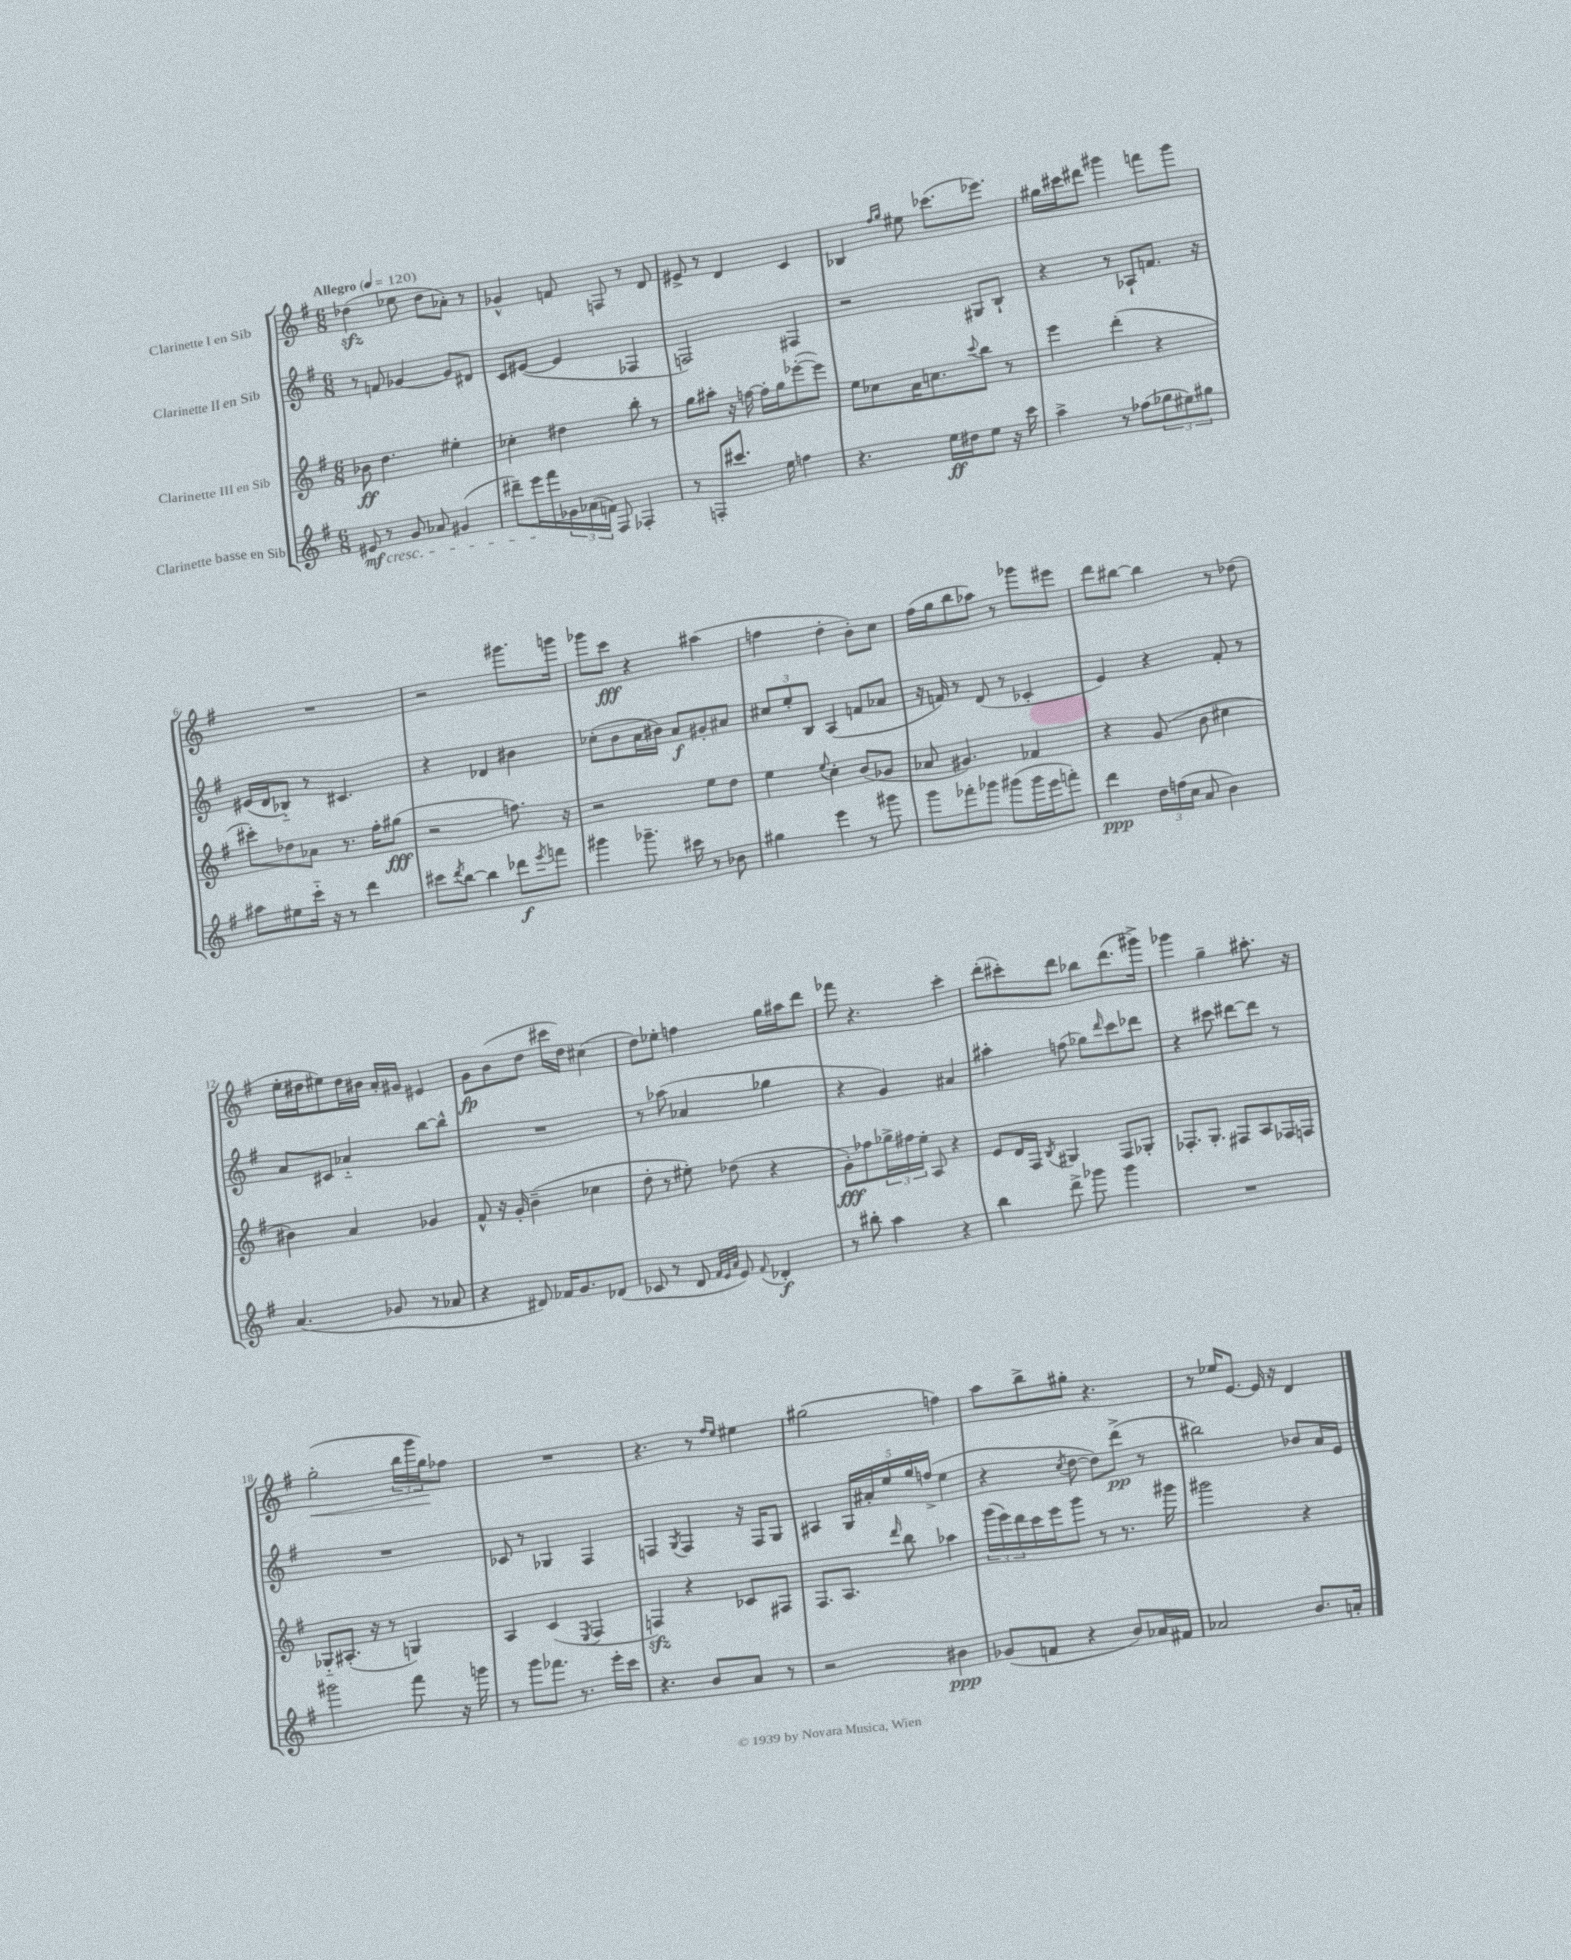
<<
\new StaffGroup <<
\new Staff = "s0" \with { instrumentName = "Clarinette I en Sib" } {
    \clef treble \key g \major \numericTimeSignature \time 6/8 \tempo "Allegro" 4 = 120
    des''4\sfz( ees''8 des''8 aes'8-.) r8 |
    ges'4-^ f'8 f8 r8 d'8 |
    eis'8-> r8 d'4 c'4 |
    bes4 \grace { fis''16 g''16 } eis''8 ces'''8.( ees'''8.) |
    gis''16 cis'''16 dis'''8 gis'''4 f'''8 gis'''8 |
    R2. |
    r2 gis'''8. g'''16 |
    ges'''8 c'''8\fff r4 ais''4( |
    f''4 d''4-. b'8-.) c''8 |
    fis''16( g''16 b''8 aes''8) r8 ges'''8 eis'''8 |
    d'''8 bis''8~ bis''4 r8 des''8( |
    e''16-. dis''16 eis''8) dis''16 bis'16 a'16-. gis'16 eis'4 |
    g'8\fp b'8( d''8 cis'''16 d''16) cis''4( |
    d''8) ees''8-. f''4 g''16 ais''16 d'''8 |
    fes'''8 r4. c'''4-. |
    d'''8-.( cis'''8-.) d'''8 bes''8 d'''8.( gis'''16->) |
    ges'''4 g''4-- ais''8.-. r16 |
    g''2-.\<( \tuplet 3/2 { b''16 g'''16 g''16\!) } fes''8 |
    R2. |
    r4. r8 \grace { fis''16 e''16 } eis''4 |
    gis''2( f''4) |
    a''8 b''8-> gis''8-. r4. |
    r8 ees''16 e'8.~ e'16 r16 d'4 \bar "|." |
}
\new Staff = "s1" \with { instrumentName = "Clarinette II en Sib" } {
    \clef treble \key g \major \numericTimeSignature \time 6/8
    r8 f'8 ges'4~ ges'8 dis'8 |
    c'8 eis'8~( eis'4 fes4 |
    f2) fis4 |
    r2 gis8 b8-! |
    r4 r8 aes8-! f'8. r16 |
    eis'16( d'16 bes8-_) r8 cis'4. |
    r4 des'4 bis'4 |
    ces''8-.( b'8 a'16 bis'16) a'8\f gis'8-. ais'8 |
    \tuplet 3/2 { cis''8 e''8-. b8 } a4( f'8 aes'8 |
    r16 f'16) r8 d'8( r8 ces'4-. |
    e'4) r4 fis'8-. r8 |
    a'8 cis'8 aes'4-_ b''8~ b''8-^ |
    R2. |
    r8 aes''8( aes'4 ges''4 |
    r4 g'4) ais'4 |
    ais''4-. f''8( ges''8) \grace { d'''16 } c'''8 des'''8 |
    r4 cis'''8 dis'''8~ dis'''8 r8 |
    R2. |
    ces'8 r8 ges4 fis4 |
    f4 \acciaccatura { g8 } f4 r16 f16 g8 |
    ais4 \tuplet 5/4 { g16 ais'16-. e''16 g''16 f''16->( } e''4 |
    r4 \acciaccatura { c''8 } d''8~ d''8) d'''8->\pp( r8 |
    bis''2) bes'8 a'16 e'16 \bar "|." |
}
\new Staff = "s2" \with { instrumentName = "Clarinette III en Sib" } {
    \clef treble \key g \major \numericTimeSignature \time 6/8
    bes'8\ff d''4. eis''4-. |
    ces''4-. dis''4 b''8-. r8 |
    g''8 ais''8-. r16 f''16~ f''16-. g''16 ees'''8~-.( ees'''8) |
    e''8 ces''8 a'16 c''8. \appoggiatura { c'''8 } b''8 r8 |
    e'''4 d'''4-.( r4 |
    cis'''8-.) des''8 aes'8 r8. fis''16-. gis''8\fff( |
    r2 f''8.) r16 |
    r2 e''8 d''8 |
    e''4 \appoggiatura { e''8 } c''4-. b'8( ges'8 |
    aes'8 gis'4.) fes'4 |
    r4 g'8( b'8 cis''4 |
    bis'4) a'4 ges'4 |
    fis'8-^ r16 g'16-. b'4--( ces''4 |
    d''8-. r8 eis''8-.) des''8( r4 |
    g'8-.\fff) fes''8 \tuplet 3/2 { ges''16-> fis''16 e''16-. } a8 r4 |
    e'8 d'16 fis16 \acciaccatura { b8 } gis4 fis8 ges8-. |
    fes8.-. g8.-. fis8 a8 fes16 f16 |
    ges8-_ ais8.-.( r16 r8 g4) |
    a4 c'4( \acciaccatura { e8 } fis4 |
    f4\sfz) r4 ces'8 fis8 |
    fis8. a8. \grace { d'''16 } b''8 aes''4 |
    \tuplet 3/2 { g'''16( e'''16) d'''16 } c'''16 e'''16 g'''8 r8 r8. gis'''16 |
    gis'''2 r4 \bar "|." |
}
\new Staff = "s3" \with { instrumentName = "Clarinette basse en Sib" } {
    \clef treble \key g \major \numericTimeSignature \time 6/8
    eis'8\mf\cresc r8 g'8 aes'8 gis'4( |
    dis'''8--) e'''16\! fis'''16 \tuplet 3/2 { ges'16 aes'16( f'16) } fis8 fes4-. |
    r8 f8-. cis'''8. e''16 f''4 |
    r4. e''16\ff dis''16 e''8 r16 c'''16 |
    a''4-> r8 fes''8( \tuplet 3/2 { ges''8 eis''8) gis''8 } |
    ais''8 eis''8 c'''16-_ r16 r8 d'''4 |
    cis'''8 \acciaccatura { d'''8 } b''8~ b''4 des'''8\f \acciaccatura { e'''8 } f'''8 |
    gis'''4 ges'''8.-- cis'''16 r8 bes'8 |
    gis''4 e'''4 r8 gis'''8 |
    g'''8 fes'''8-. ges'''8 gis'''8( gis'''16 e'''16 f'''8-.) |
    d'''4\ppp \tuplet 3/2 { d''16 f''16( c''16 } a'8 b'4) |
    a'4.( ges'8 r8 aes'8 |
    r4 dis'8) fes'16 g'8. des'8( |
    ces'8 r8 d'8 \grace { fis'32 e'32 a'32 } e'8) \appoggiatura { fis'8 } des'4-.\f |
    r8 bis''8-. a''4 r4 |
    b''4 d'''8-> ges'''8 ges'''4 |
    R2. |
    gis'''2 fis'''8 r16 g'''16 |
    r8 g'''8 fes'''8. r8. e'''16-. c'''16 |
    r4. b'8 a'8 r8 |
    r2 bis'4\ppp |
    ges'8( f'8 r4 b'8) aes'16 fis'16 |
    aes'2 b'8. a'16-. \bar "|." |
}
>>
>>
